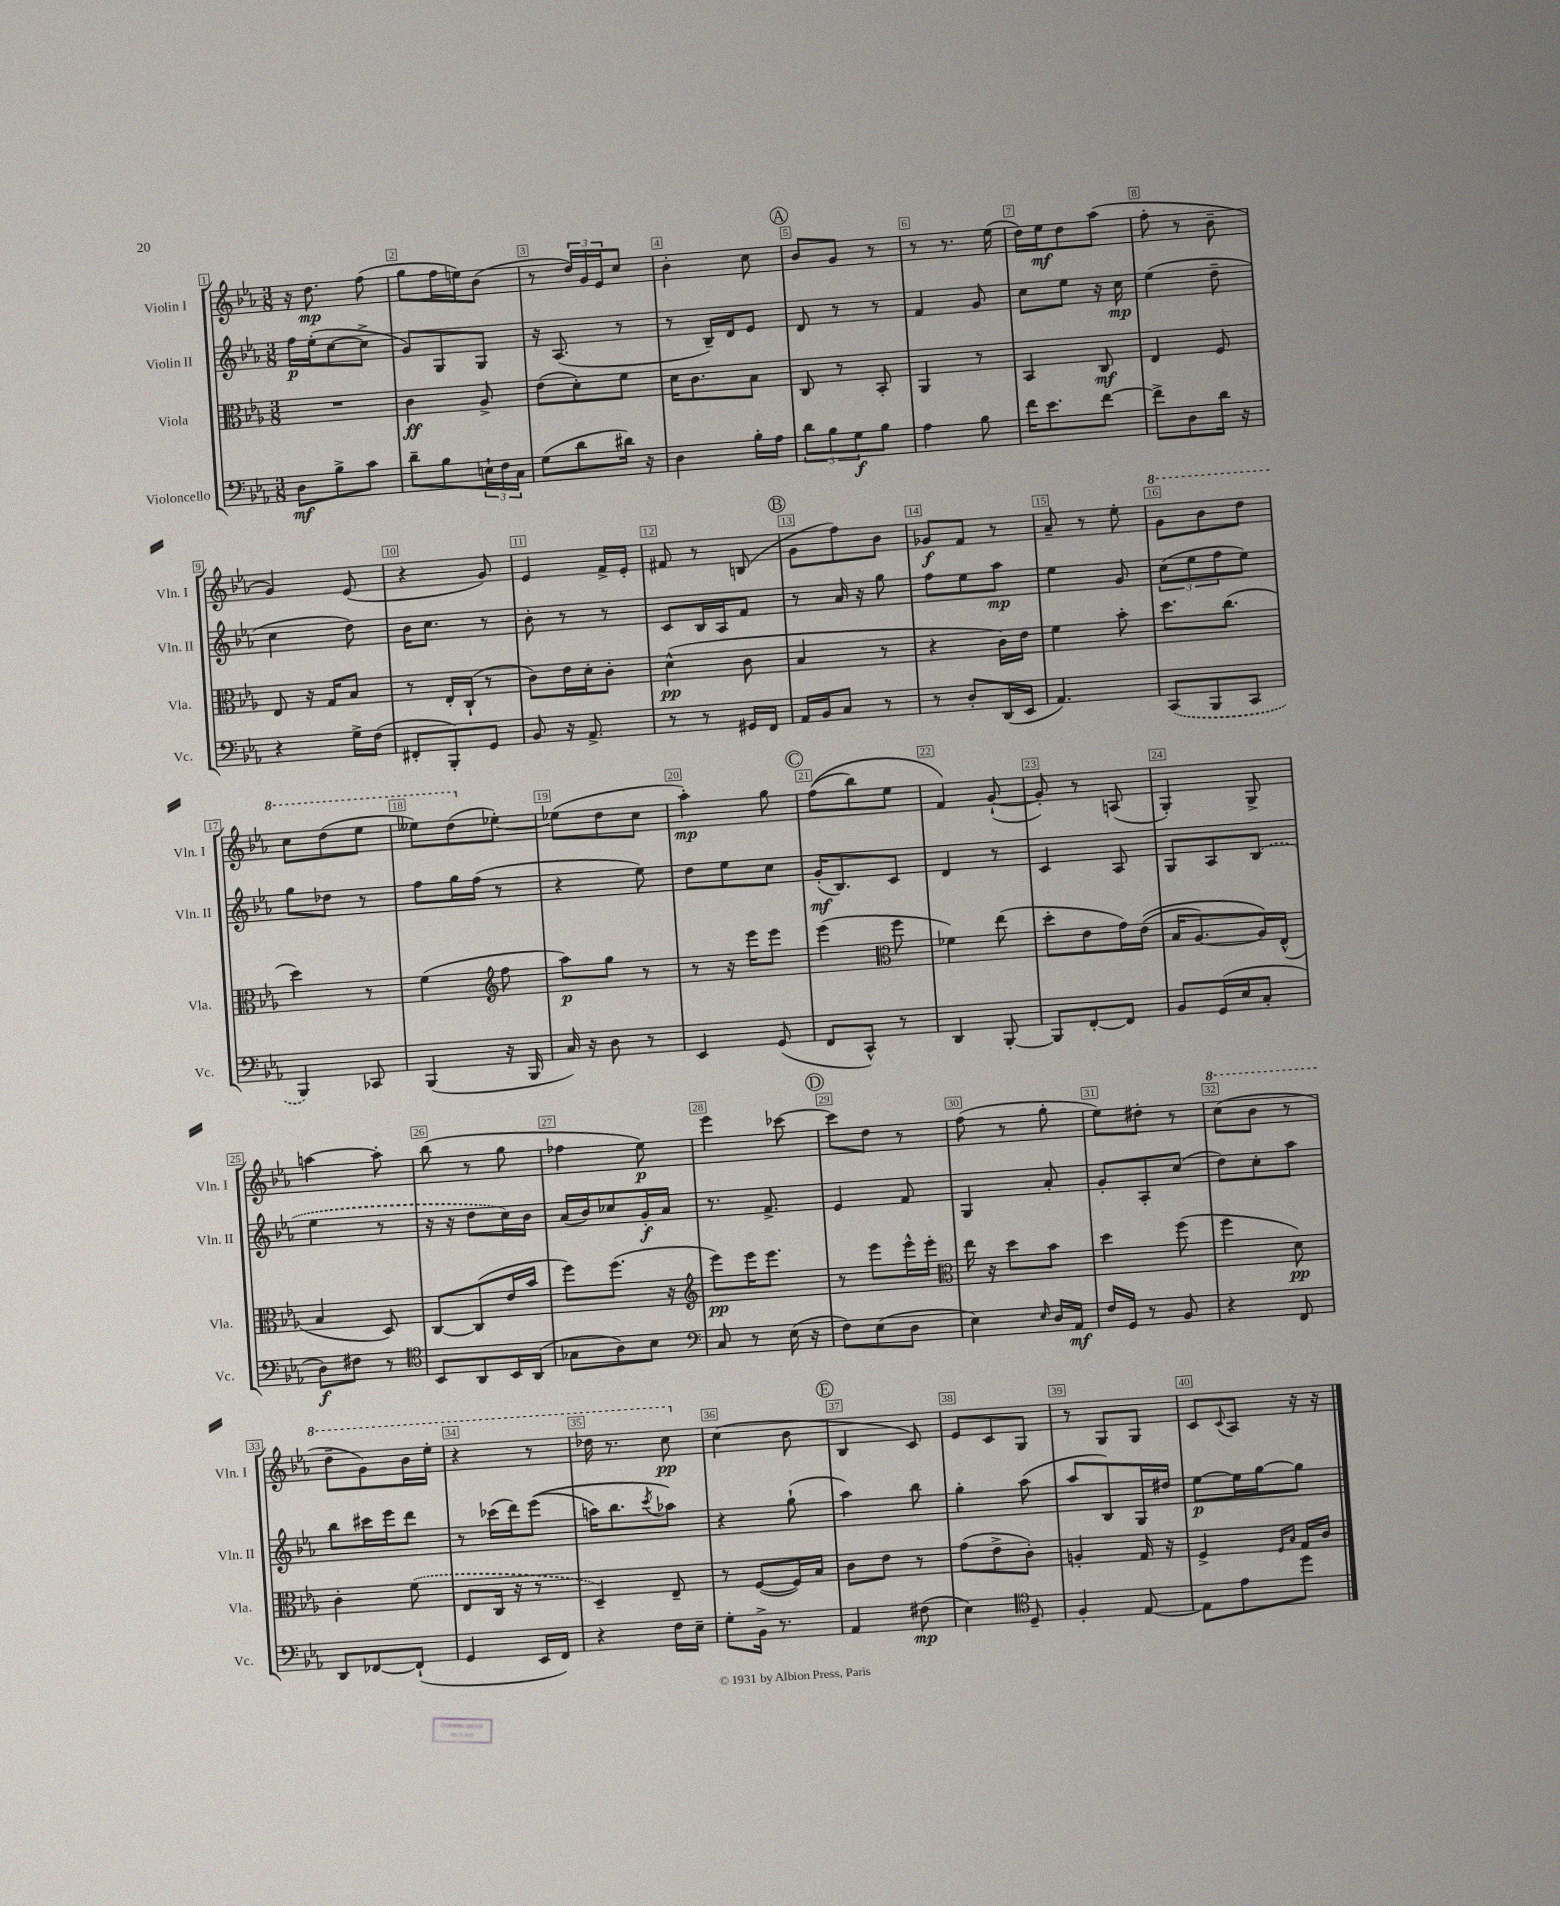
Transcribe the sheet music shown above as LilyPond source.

<<
\new StaffGroup <<
\new Staff = "s0" \with { instrumentName = "Violin I" shortInstrumentName = "Vln. I" } {
    \clef treble \key ees \major \numericTimeSignature \time 3/8
    r16 d''8.\mp f''8( |
    g''8 f''16 e''16) bes'8( |
    r8 \tuplet 3/2 { d''16) g'16 ees'16 } c''8 |
    bes'4-. c''8 |
    \mark \markup { \circle "A" } bes'8 g'8 r8 |
    r8 r8. ees''16( |
    d''16) ees''16\mf d''8 aes''8( |
    f''8-. r8 bes'8-- |
    g'4) ees'8( |
    r4 g'8) |
    ees'4 f'16-> ees'16-. |
    fis'8 r8 b8( |
    \mark \markup { \circle "B" } g'8 f''8) bes'8 |
    ges'8\f f'8 r8 |
    aes'8-- r8 ees''8-. |
    \ottava #1 g''8 bes''8 d'''8 |
    c'''8 d'''8( ees'''8 |
    eeses'''8) d'''8( \ottava #0 ees''!8~-.) |
    ees''!8( d''8 c''8 |
    aes''4-.\mp) g''8 |
    \mark \markup { \circle "C" } f''8(\( bes''8) ees''8 |
    f'4\) g'8~-!( |
    g'8-.) r8 a8( |
    g4-.) g8-> |
    a''4~ a''8-. |
    bes''8( r8 g''8 |
    fes''4 ees''8\p) |
    ees'''4 ces'''8~ |
    \mark \markup { \circle "D" } ces'''8 d''8 r8 |
    f''8( r8 g''8-. |
    ees''8) dis''8-. r8 |
    \ottava #1 c'''8( bes''8 r8 |
    d'''8-- g''8) bes''16 ees'''16-. |
    r4 r8 |
    des'''16 r8. c'''8\pp \ottava #0 |
    c''4( bes'8 |
    \mark \markup { \circle "E" } bes4 c'8) |
    ees'8 c'8 g8 |
    r8 g8 g8 |
    c'8 \appoggiatura { c'8 } aes8 r16 r16 \bar "|." |
}
\new Staff = "s1" \with { instrumentName = "Violin II" shortInstrumentName = "Vln. II" } {
    \clef treble \key ees \major \numericTimeSignature \time 3/8
    f''16\p ees''16-.( c''8~ c''8-> |
    g'8) g8 g8 |
    r16 aes8.( r8 |
    r8 bes16--) d'16 ees'8 |
    \mark \markup { \circle "A" } d'8 r8 r8 |
    f'4 g'8 |
    c''8 ees''8 r16 c''16\mp |
    ees''4( d''8-- |
    c''4 d''8) |
    bes'16 c''8. r8 |
    bes'8-. r8 r8 |
    c'8 bes16 aes16 f'8 |
    \mark \markup { \circle "B" } r8 aes'16 r16 g''8 |
    f''8 ees''8 aes''8\mp |
    ees''4 g'8 |
    \tuplet 3/2 { c''8( ees''8 f''8 } ees''8) |
    g''8 des''8 r8 |
    f''8 g''16 f''16( r8 |
    r4 ees''8) |
    d''8 ees''8 c''8 |
    \mark \markup { \circle "C" } g'16-.\mf( bes8.) c'8 |
    d'4 r8 |
    c'4 aes8 |
    g8 aes8 \once \slurDashed bes8( |
    ees''4 r8 |
    r16 r16 d''8 c''16) bes'16 |
    aes'16( bes'16) ces''8 g'16-.\f aes'16 |
    r8. f'8.-> |
    \mark \markup { \circle "D" } ees'4 f'8 |
    g4 aes'8-. |
    g'8-. aes8-. c''8( |
    d''8) c''8-. aes''8 |
    bes''8 cis'''16 ees'''16 d'''8 |
    r8 ces'''16( d'''16) ees'''8(\( |
    a''16) bes''8. \acciaccatura { c'''8 } aes''8\) |
    r4 g''8-!( |
    \mark \markup { \circle "E" } aes''4) bes''8 |
    g''4-. aes''8( |
    aes''8 bes8) g16 dis''16 |
    ees''8~\p ees''16 g''16~ g''8 \bar "|." |
}
\new Staff = "s2" \with { instrumentName = "Viola" shortInstrumentName = "Vla." } {
    \clef alto \key ees \major \numericTimeSignature \time 3/8
    R4. |
    c'4\ff aes8-> |
    ees'8( d'8-.) f'8 |
    d'16 c'8. bes8 |
    \mark \markup { \circle "A" } c8 r8 bes,8-. |
    aes,4 r8 |
    bes,4 c8\mf |
    ees4 f8 |
    ees8 r16 g16 bes8 |
    r8 ees16-. c16-!( r8 |
    c'8) ees'16 d'16-. c'8-. |
    d'4-^\pp( c'8 |
    \mark \markup { \circle "B" } bes4 r8 |
    r4 c'16) ees'16 |
    f'4 bes'8-. |
    d''8. c''8.( |
    d''4) r8 |
    f'4( \clef treble f''8 |
    aes''8\p) g''8 r8 |
    r8 r16 ees'''16 ees'''8 |
    \mark \markup { \circle "C" } ees'''4( \clef alto f''8 |
    fes'4) ees''8( |
    d''8-. ees'8 g'16) ees'16(\( |
    bes16 aes8.~) aes16\) ees16-^( |
    bes4 d8) |
    c8~ c8( ees'16 bes'16 |
    f''8) f''8.( r16 |
    \clef treble ees'''8\pp) ees'''16 ees'''8. |
    \mark \markup { \circle "D" } r8 ees'''8 ees'''16-^ ees'''16-. |
    \clef alto ees''16 r16 d''8 bes'8 |
    d''4 f''8( |
    f''4 d'8\pp) |
    c'4-. \once \slurDashed f'8( |
    ees8 c16 r16 r8 |
    d4--) ees8-- |
    r8 f8~( f16) bes16 |
    \mark \markup { \circle "E" } c'8 ees'8 r8 |
    g'8( ees'8-> c'8-.) |
    a4-. g16 r16 |
    f4-> \grace { f16 bes16 } g16 c'16 \bar "|." |
}
\new Staff = "s3" \with { instrumentName = "Violoncello" shortInstrumentName = "Vc." } {
    \clef bass \key ees \major \numericTimeSignature \time 3/8
    d8\mf bes8-> c'8 |
    d'8-- bes8 \tuplet 3/2 { e16-! f16 c16 } |
    g8( d'8 dis'16) r16 |
    d4 bes16-. aes16 |
    \mark \markup { \circle "A" } \tuplet 3/2 { d'8 bes8 g8\f } bes8 |
    aes4 bes8 |
    f'16 ees'8. f'8~ |
    f'8-> d8 d'16 r16 |
    r4 g16-> f16( |
    fis,8-. bes,,8-.) g,8 |
    bes,8 r16 aes,8.-> |
    r8 r8 gis,16 f,16 |
    \mark \markup { \circle "B" } aes,16 bes,16 c8 r8 |
    r8 d8-. d,16( ees,16 |
    aes,4.) |
    \once \slurDashed c,8( bes,,8 c,8 |
    bes,,4) ces,8 |
    bes,,4( r16 bes,,16 |
    c16) r16 d8 r8 |
    ees,4 g,8( |
    \mark \markup { \circle "C" } f,8 c,8-^) r8 |
    d,4 bes,,8~-. |
    bes,,8 f,8~-. f,8 |
    bes,8 g,16( ees16 c8-. |
    d8\f) fis8 r8 |
    \clef tenor bes,8 aes,8 bes,16 aes,16( |
    ges8 aes8) bes8 |
    \clef bass c8 r8 ees16( r16 |
    \mark \markup { \circle "D" } f8) ees8( d8 |
    ees4) \grace { ees16 } d16 aes,16\mf |
    f16 g,16 r8 bes,8 |
    r4 f,8 |
    d,8 fes,8~ fes,8-!( |
    g,4 ees,16 f,16) |
    r4 f16 ees16-- |
    g8-. bes,16-> r8. |
    \mark \markup { \circle "E" } aes,4 fis8\mp( |
    ees4) \clef tenor d8-- |
    f4-. ees8~ |
    ees8 ees'8 d''8 \bar "|." |
}
>>
>>
\layout { \context { \Score \override BarNumber.break-visibility = ##(#f #t #t) barNumberVisibility = #all-bar-numbers-visible \override BarNumber.stencil = #(make-stencil-boxer 0.1 0.3 ly:text-interface::print) } }
